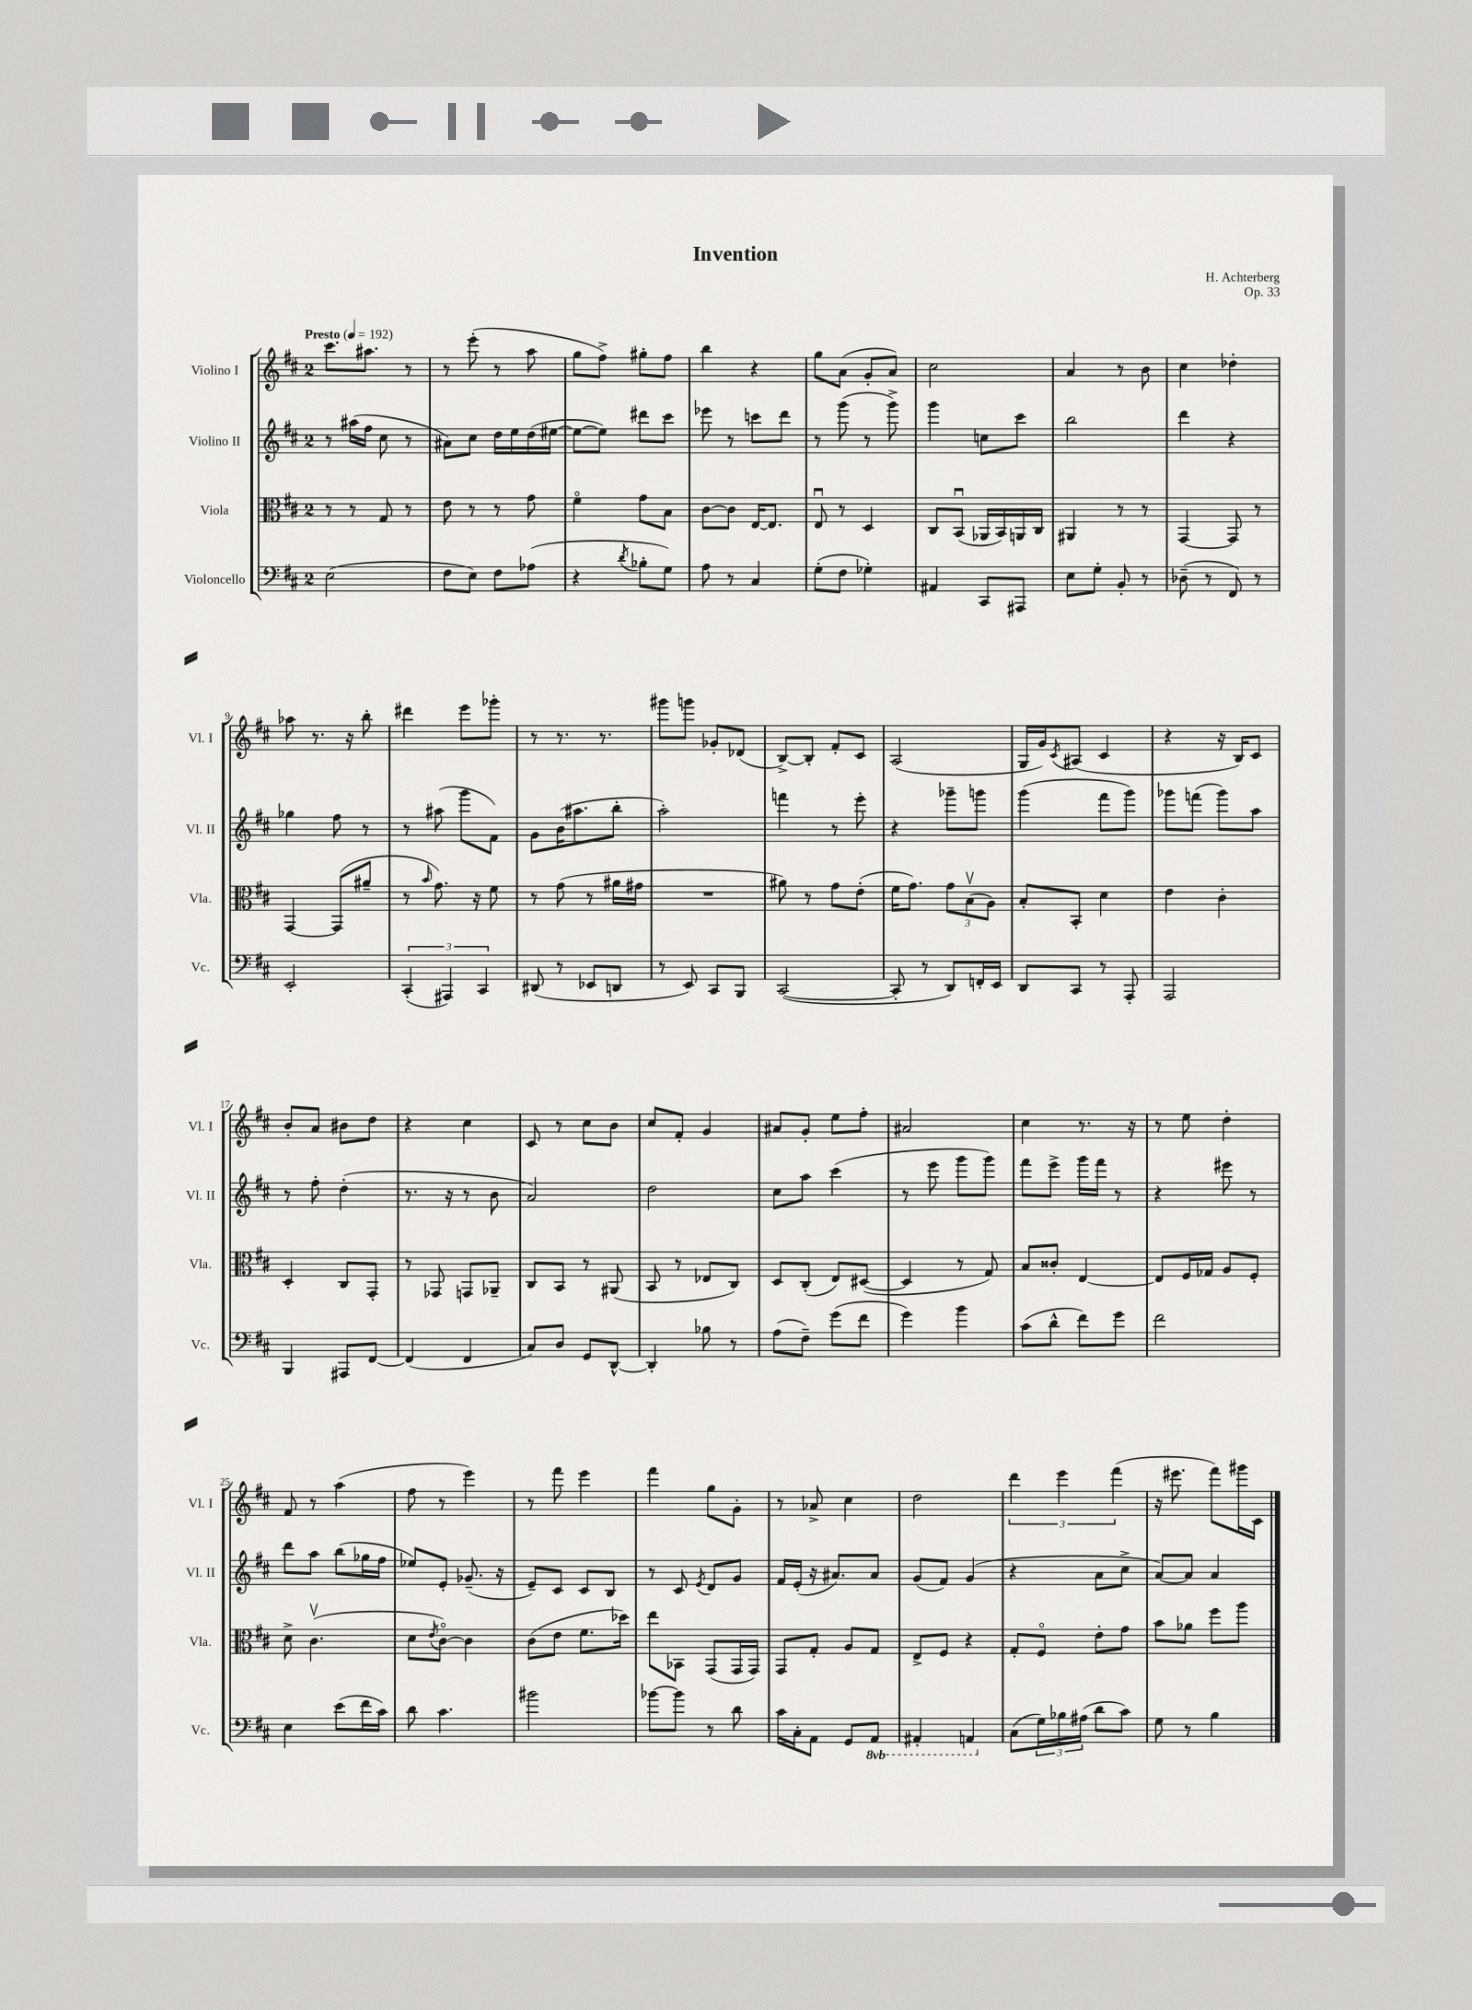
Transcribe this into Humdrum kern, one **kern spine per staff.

**kern	**kern	**kern	**kern
*staff4	*staff3	*staff2	*staff1
*clefF4	*clefC3	*clefG2	*clefG2
*k[f#c#]	*k[f#c#]	*k[f#c#]	*k[f#c#]
*M2/4	*M2/4	*M2/4	*M2/4
*MM192	*MM192	*MM192	*MM192
(2E	8r	8r	8.ccc#
.	8r	(16aa#	.
.	.	16ff#	8.aa#
.	8G	8cc#	.
.	8r	8r	8r
=	=	=	=
8F#	8e	8a#)	8r
8E)	8r	8cc#	(8eee'
8F#	8r	16dd	8r
.	.	16ee	.
(8A-	8g	(16dd	8aa
.	.	[16ee#	.
=	=	=	=
4r	4f#o	8ee#_	8gg
.	.	8ee#])	8ff#^)
8qd	.	.	.
8B-'	8g	8ddd#	8gg#'
8G)	8B	8ccc#	8ff#
=	=	=	=
8A	[8c#	8eee-	4bb
8r	8c#]	8r	.
4C#	[16E	8ccc	4r
.	8.E]	.	.
.	.	8ddd	.
=	=	=	=
(8G'	8Eu	8r	8gg
8F#	8r	(8ggg	(8a
4G-')	4D	8r	8g'
.	.	8ggg^)	8a)
=	=	=	=
4AA#	8C#	4ggg	2cc#
.	(8BBu	.	.
8CC#	16AA-	8cc	.
.	16BB)	.	.
8AAA#	16AA	8ccc#	.
.	16C#	.	.
=	=	=	=
8E	4AA#	2bb	4a
8G'	.	.	.
8BB'	8r	.	8r
8r	8r	.	8b
=	=	=	=
(8D-~	[4GG	4ddd	4cc#
8r	.	.	.
8FF#)	8GG]	4r	4dd-'
8r	8r	.	.
=	=	=	=
2EE'	[4GG	4gg-	8aa-
.	.	.	8.r
.	(8GG]	8ff#	.
.	.	.	16r
.	8a#~	8r	8bb'
=	=	=	=
(6CC#'	8r	8r	4ddd#
.	16qqb	.	.
.	8.g)	(8aa#	.
6AAA#)	.	.	.
.	.	8ggg	8eee
.	16r	.	.
6CC#	.	.	.
.	8f#	8f#)	8ggg-'
=	=	=	=
(8DD#	8r	8g	8r
8r	(8g	(16b	8.r
.	.	8.aa#	.
8EE-	8r	.	.
.	.	.	8.r
8DD	16a#	8bb'	.
.	16g#	.	.
=	=	=	=
8r	2r	2aa')	8ggg#
8EE)	.	.	8ggg
8CC#	.	.	8g-'
8BBB	.	.	(8d-
=	=	=	=
([2CC#	8a#)	4fff	[8B^)
.	8r	.	8B']
.	8g	8r	8f#'
.	(8e'	8eee'	8c#
=	=	=	=
8CC#']	16f#	4r	(2A
.	8.g)	.	.
8r	.	.	.
8DD)	12g	8ggg-~	.
.	(12Bv	.	.
16FF'	.	8ggg	.
.	12A)	.	.
16EE	.	.	.
=	=	=	=
8DD	8B'	(4ggg	16G
.	.	.	16g)
.	.	.	8qc#
8CC#	8BB'	.	(8A#
8r	4d	8fff#	4c#
8AAA'	.	8ggg)	.
=	=	=	=
2AAA	4e	8ggg-	4r
.	.	(8fff	.
.	4c#'	8ggg-)	16r
.	.	.	16B)
.	.	8aa	8c#
=	=	=	=
4BBB	4D'	8r	8b'
.	.	8ff#'	8a
8AAA#	8C#	(4dd'	8b#
[8FF#	8GG'	.	8dd
=	=	=	=
(4FF#]	8r	8.r	4r
.	8GG-	.	.
.	.	16r	.
4FF#	8GG	8r	4cc#
.	8AA-~	8b	.
=	=	=	=
8C#)	8C#	2a)	8c#
8D	8BB	.	8r
8GG	8r	.	8cc#
[8DD^^	(8AA#	.	8b
=	=	=	=
4DD']	8BB	2dd	8cc#
.	8r	.	8f#'
8B-	8E-	.	4g
8r	8C#)	.	.
=	=	=	=
(8A	8D	8cc#	8a#
8F#~)	(8C#'	8aa	8g'
(8g	8E)	(4ccc#	8ee
8f#	([8D#	.	8ff#'
=	=	=	=
4g)	4D#]	8r	2a#
.	.	8eee	.
4b	8r	8ggg	.
.	8G)	8ggg)	.
=	=	=	=
(8c#	8B	8fff#	4cc#
8d^^	8c##'	8eee^	.
8f#)	[4E	16ggg	8.r
.	.	16fff#	.
8g	.	8r	.
.	.	.	16r
=	=	=	=
2f#	8E]	4r	8r
.	16F#	.	8ee
.	16G-	.	.
.	8A	8eee#	4dd'
.	8F#'	8r	.
=	=	=	=
4E	8d^	8ddd	8f#
.	(4.c#v	8aa	8r
(8e	.	(8bb	(4aa
16f#	.	16gg-	.
16c#)	.	16ff#	.
=	=	=	=
8d	8d	8ee-)	8ff#
.	8qe	.	.
4.c#	[8c#o)	8e'	8r
.	4c#]	(8.g-~	4eee)
.	.	16r	.
=	=	=	=
2b#	(8c#	8e~)	8r
.	8e	8c#	8fff#
.	8.f#	8c#	4eee
.	.	8B	.
.	16dd-)	.	.
=	=	=	=
[8b-	8ee	8r	4fff#
8b-]	8BB-	8c#	.
.	.	8qe	.
8r	(8GG	8d	8gg
8d	16GG	8g	8g'
.	16GG)	.	.
=	=	=	=
16c#	8GG	16f#	8r
16C#'	.	(16e'	.
8AA	8G'	16r	8a-^
.	.	8.a#)	.
8GG	8A	.	4cc#
8AAA	8G	8a#	.
=	=	=	=
4AAA#'	8E^	(8g	2dd
.	8F#	8f#)	.
4AAA	4r	(4g	.
=	=	=	=
(8C#	8G'	4r	6ddd
24G)	8F#o	.	.
24B-	.	.	6eee
(24A#	.	.	.
8d	8e'	8a	.
.	.	.	(6fff#
8c#)	8g	8cc#^	.
=	=	=	=
8G	8b	[8a)	16r
.	.	.	8.eee#
8r	8a-	8a]	.
4B	8ff#	4a	8fff#)
.	8aa	.	16ggg#
.	.	.	16c#
==	==	==	==
*-	*-	*-	*-
